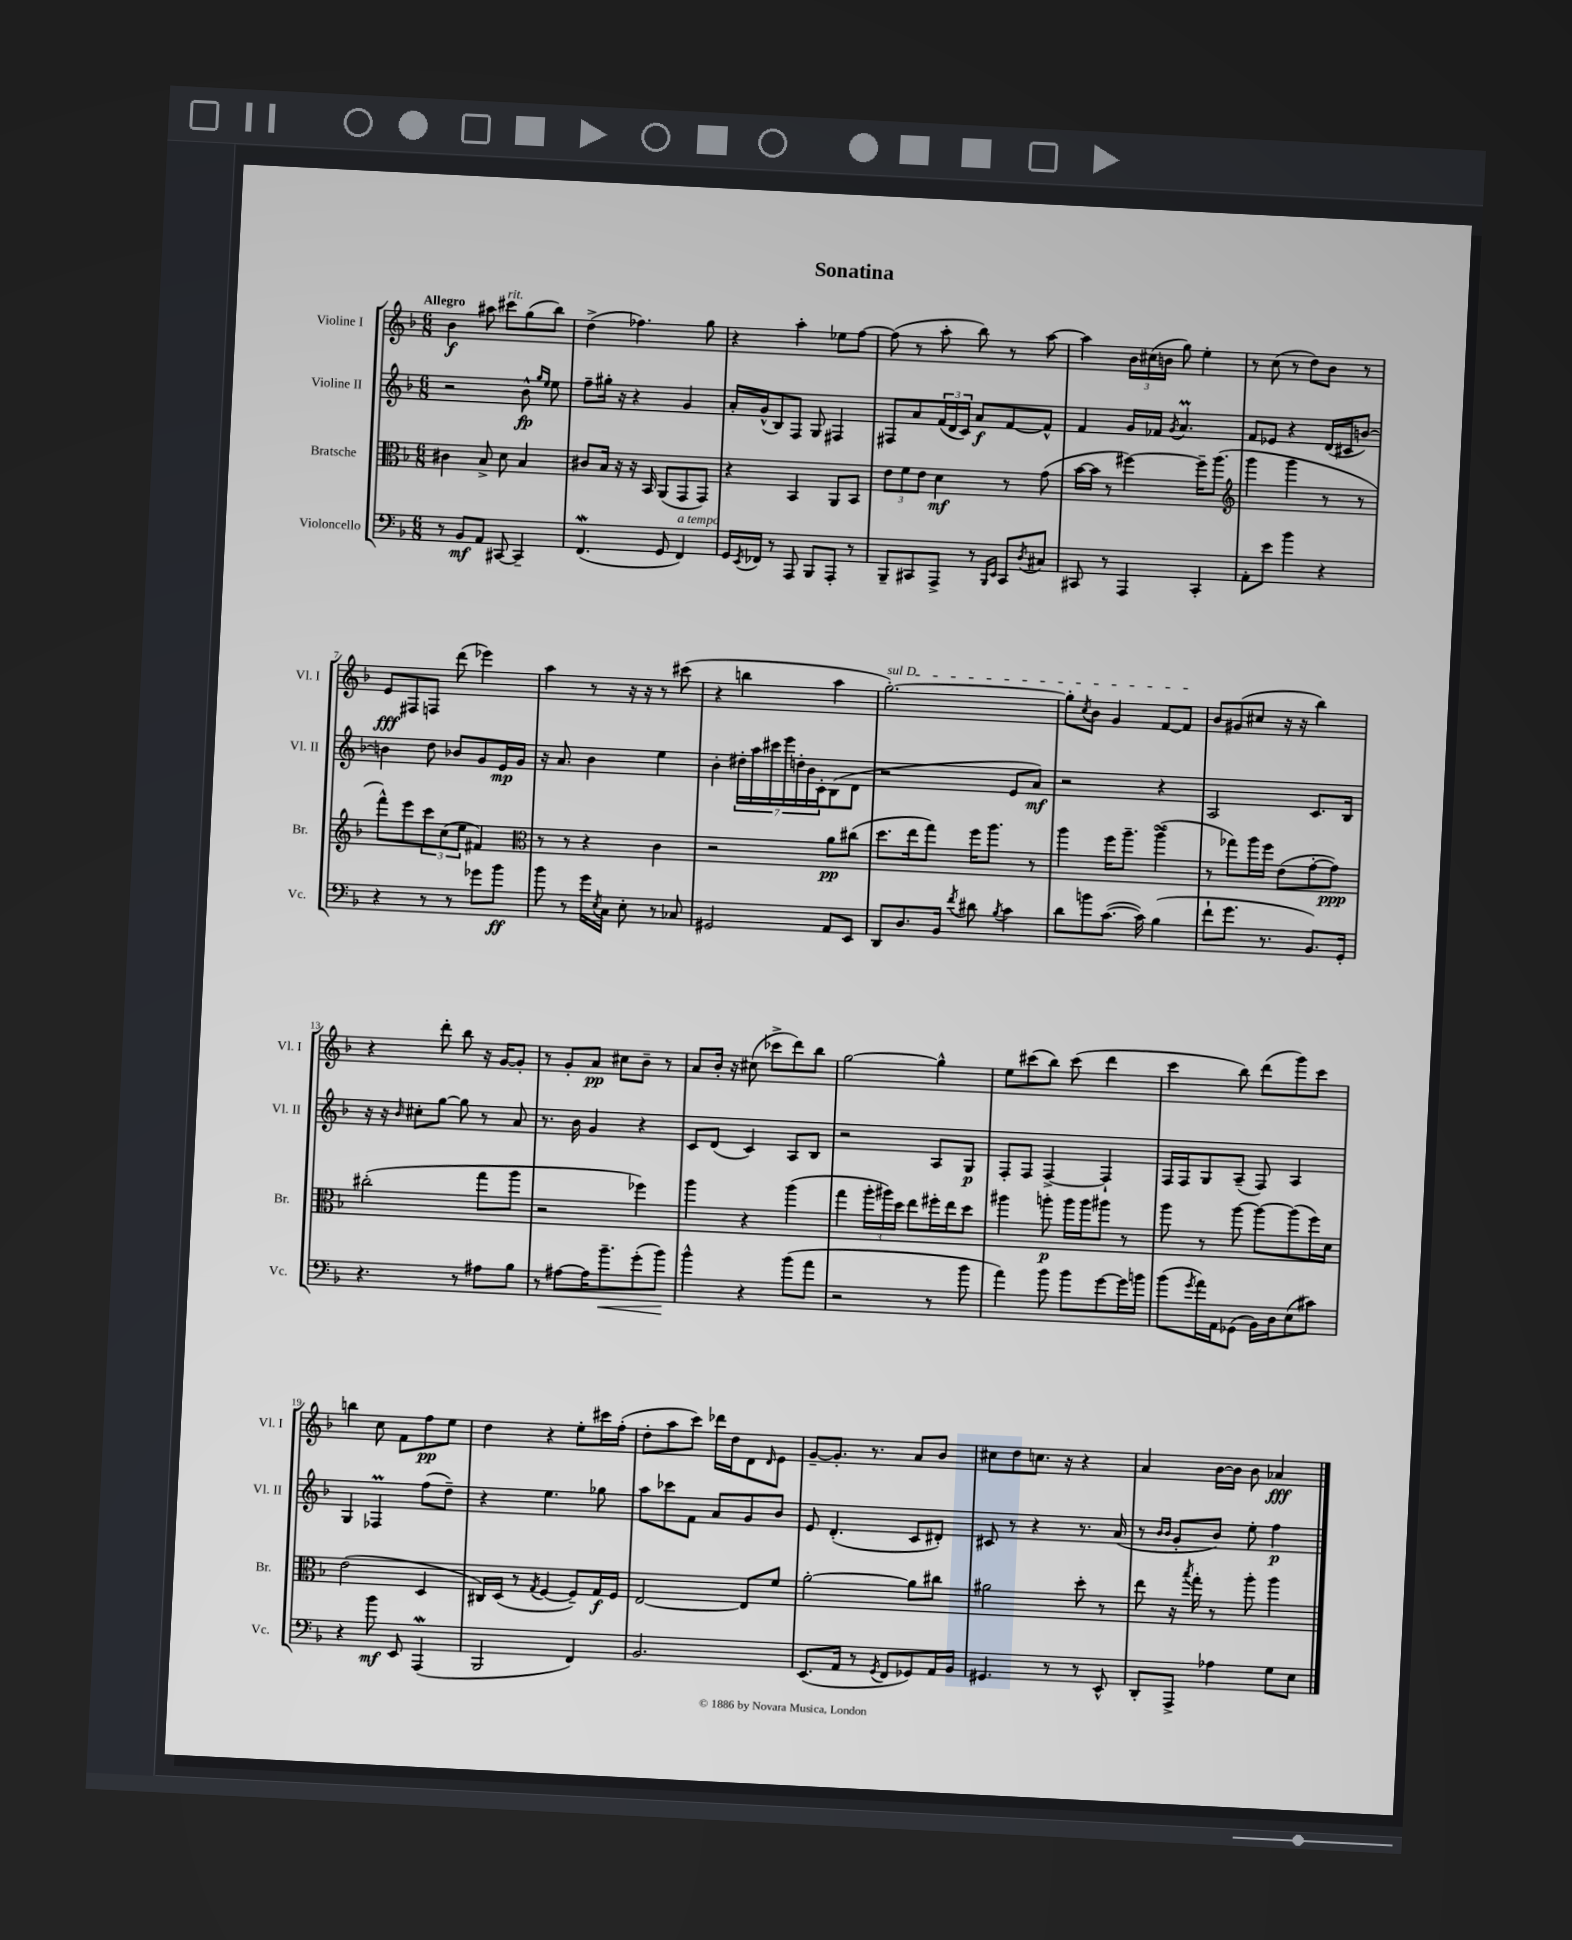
\header { title = "Sonatina" }
<<
\new StaffGroup <<
\new Staff = "s0" \with { instrumentName = "Violine I" shortInstrumentName = "Vl. I" } {
    \clef treble \key f \major \numericTimeSignature \time 6/8 \tempo "Allegro"
    bes'4\f ais''8 cis'''8^\markup { \italic "rit." } g''8( bes''8) |
    d''4->( fes''4.) g''8 |
    r4 a''4-. ees''8 f''8~ |
    f''8( r8 a''8-. bes''8) r8 a''8~ |
    a''4 \tuplet 3/2 { bes'16 cis''16( b'16 } g''8) e''4-. |
    r8 c''8( r8 d''8) bes'8 r8 |
    e'8\fff fis8 f8 d'''8( ees'''4) |
    a''4 r8 r16 r16 r8 cis'''8( |
    r4 b''4 a''4 |
    \once \override TextSpanner.bound-details.left.text = \markup { \italic "sul D" } g''2.~-.\startTextSpan) |
    g''8-. \acciaccatura { c''8 } bes'8 g'4 f'8~ f'8\stopTextSpan |
    bes'8 gis'8( cis''8 r16 r16 bes''4) |
    r4 d'''8-. bes''8 r16 g'16~ g'8-. |
    r8 g'8-. a'8\pp cis''8 bes'8-- r8 |
    a'8 bes'16-. r16 cis''8( ces'''8-> d'''8) bes''8 |
    g''2~ g''4-^ |
    e''8 cis'''8( bes''8) cis'''8( d'''4 |
    c'''4 bes''8) d'''8( g'''8) c'''8 |
    b''4 c''8 f'8 f''8\pp e''8 |
    d''4 r4 e''8-. cis'''16 f''16-.( |
    d''8-. a''8 c'''8) des'''16 d''16 d'8 \grace { d'16 } e'8 |
    g'8~-- g'8.-. r8. a'8 bes'8 |
    cis''8 d''8 c''8. r16 r4 |
    a'4 bes'16~ bes'16 bes'8 aes'4\fff \bar "|." |
}
\new Staff = "s1" \with { instrumentName = "Violine II" shortInstrumentName = "Vl. II" } {
    \clef treble \key f \major \numericTimeSignature \time 6/8
    r2 bes'8-^\fp \grace { g''16 e''16 } e''8 |
    f''8-- gis''16-. r16 r4 g'4 |
    a'16-. g'16-^( bes8) f8 g8 fis4 |
    fis8 a'8 \tuplet 3/2 { f'16( d'16 c'16) } a'8\f f'8~ f'8-^ |
    f'4 g'16 fes'16 \acciaccatura { g'8 } a'4.\prall |
    f'8 ees'8 r4 d'16( cis'16 b'8~) |
    b'4 d''8 bes'8 g'8 e'16\mp g'16 |
    r16 a'8. bes'4 e''4 |
    bes'4-. \tuplet 7/4 { dis''16-. a''16 cis'''16 e'''16 d''16-. bes'16 c'16-. } bes8( d'8 |
    r2 e'8 a'8\mf) |
    r2 r4 |
    a2 c'8. bes16 |
    r16 r16 \grace { bes'16 } cis''8-. g''8~ g''8 r8 a'8 |
    r8. bes'16 g'4 r4 |
    c'8 d'8( c'4) a8 bes8 |
    r2 a8 g8\p |
    f8-. f8 f4~-> f4-! |
    f16 f16 g8 a8--( f8) a4 |
    g4 fes4\prall f''8( d''8--) |
    r4 e''4. ges''8 |
    a''8 ces'''8 f'8 a'8 g'8 bes'8 |
    e'8 d'4.-.( c'8 dis'8-.) |
    cis'8 r8 r4 r8. a'16( |
    r8 \grace { bes'16 bes'16 } g'8-. bes'8) e''8-. f''4\p \bar "|." |
}
\new Staff = "s2" \with { instrumentName = "Bratsche" shortInstrumentName = "Br." } {
    \clef alto \key f \major \numericTimeSignature \time 6/8
    cis'4 bes8-> d'8 bes4 |
    cis'8 bes16 r16 r16 bes,16 a,8( g,8 g,8) |
    r4 bes,4 a,8 bes,8 |
    \tuplet 3/2 { e'8 f'8 e'8 } d'4\mf r8 g'8( |
    bes'16~ bes'16 r8 fis''4~) fis''16-- a''8.( |
    \clef treble g'''4 g'''4 r8 r8 |
    f'''8-^) e'''8 \tuplet 3/2 { c'''8 c''8( e''8 } fis'4) |
    \clef alto r8 r8 r4 c'4 |
    r2 a'8\pp cis''8( |
    d''8. e''16 g''8) f''16 a''8. r8 |
    a''4 f''16 a''8.-- a''4->\turn( |
    r8 ges''8) a''16 f''16 e'8( g'8~-. g'8\ppp) |
    cis''2-.( g''8 a''8 |
    r2 fes''4) |
    a''4 r4 a''4( |
    g''4 \tuplet 3/2 { a''16-. ais''16) d''16 } e''8 fis''16-. e''16 d''8 |
    ais''4 a''8-.\p a''16 a''16 ais''8 r8 |
    a''8 r8 a''8~ a''8~ a''8( f''16) d'16 |
    e'2( d4 |
    cis16) d16( r8 \acciaccatura { g8 } f4~ f8--) g16\f f16 |
    e2~ e8 f'8 |
    a'2~-. a'8 cis''8 |
    ais'2 d''8-. r8 |
    e''8 r16 \acciaccatura { bes''8 } g''16-. r8 a''8-. a''4 \bar "|." |
}
\new Staff = "s3" \with { instrumentName = "Violoncello" shortInstrumentName = "Vc." } {
    \clef bass \key f \major \numericTimeSignature \time 6/8
    r8 bes,8\mf a,8 cis,8~ cis,4-- |
    f,4.\mordent( g,8 f,4^\markup { \italic "a tempo" }) |
    g,16 \acciaccatura { e,8 } fes,16 r8 a,,8 bes,,8 a,,8-. r8 |
    bes,,8-- cis,8 a,,8-> r8 \grace { bes,,16 e,16 } cis,8 \acciaccatura { d8 } cis8 |
    cis,8 r8 a,,4 cis,4-. |
    a,8-. e'8 bes'4 r4 |
    r4 r8 r8 ges'8 bes'8\ff |
    bes'8 r8 g'16 \acciaccatura { e8 } c16 e8-. r8 ces8 |
    gis,2 a,8 e,8 |
    d,8 d8. bes,16 \acciaccatura { f'8 } dis'8 \acciaccatura { bes8 } c'4 |
    d'8 b'8 c'8.~( c'16) bes4( |
    f'8-! g'8. r8. bes,8.) g,16-. |
    r4. r8 ais8 bes8 |
    r8 ais8~ ais16 bes'8.--\< g'8-.( bes'8\!) |
    bes'4-^ r4 bes'8( a'8 |
    r2 r8 bes'8 |
    a'4) bes'8 bes'8 g'8~ g'16 b'16 |
    bes'8( \acciaccatura { g'8 } a'16) a,16 ges,8( bes,16) d16 e8( cis'8) |
    r4 bes'8\mf e,8 a,,4\mordent( |
    bes,,2 f,4) |
    bes,2. |
    e,8.( a,16 r8 \acciaccatura { g,8 } f,8 ges,8) a,16 bes,16 |
    gis,4. r8 r8 e,8-^ |
    d,8-. a,,8-> aes4 g8 e8 \bar "|." |
}
>>
>>
